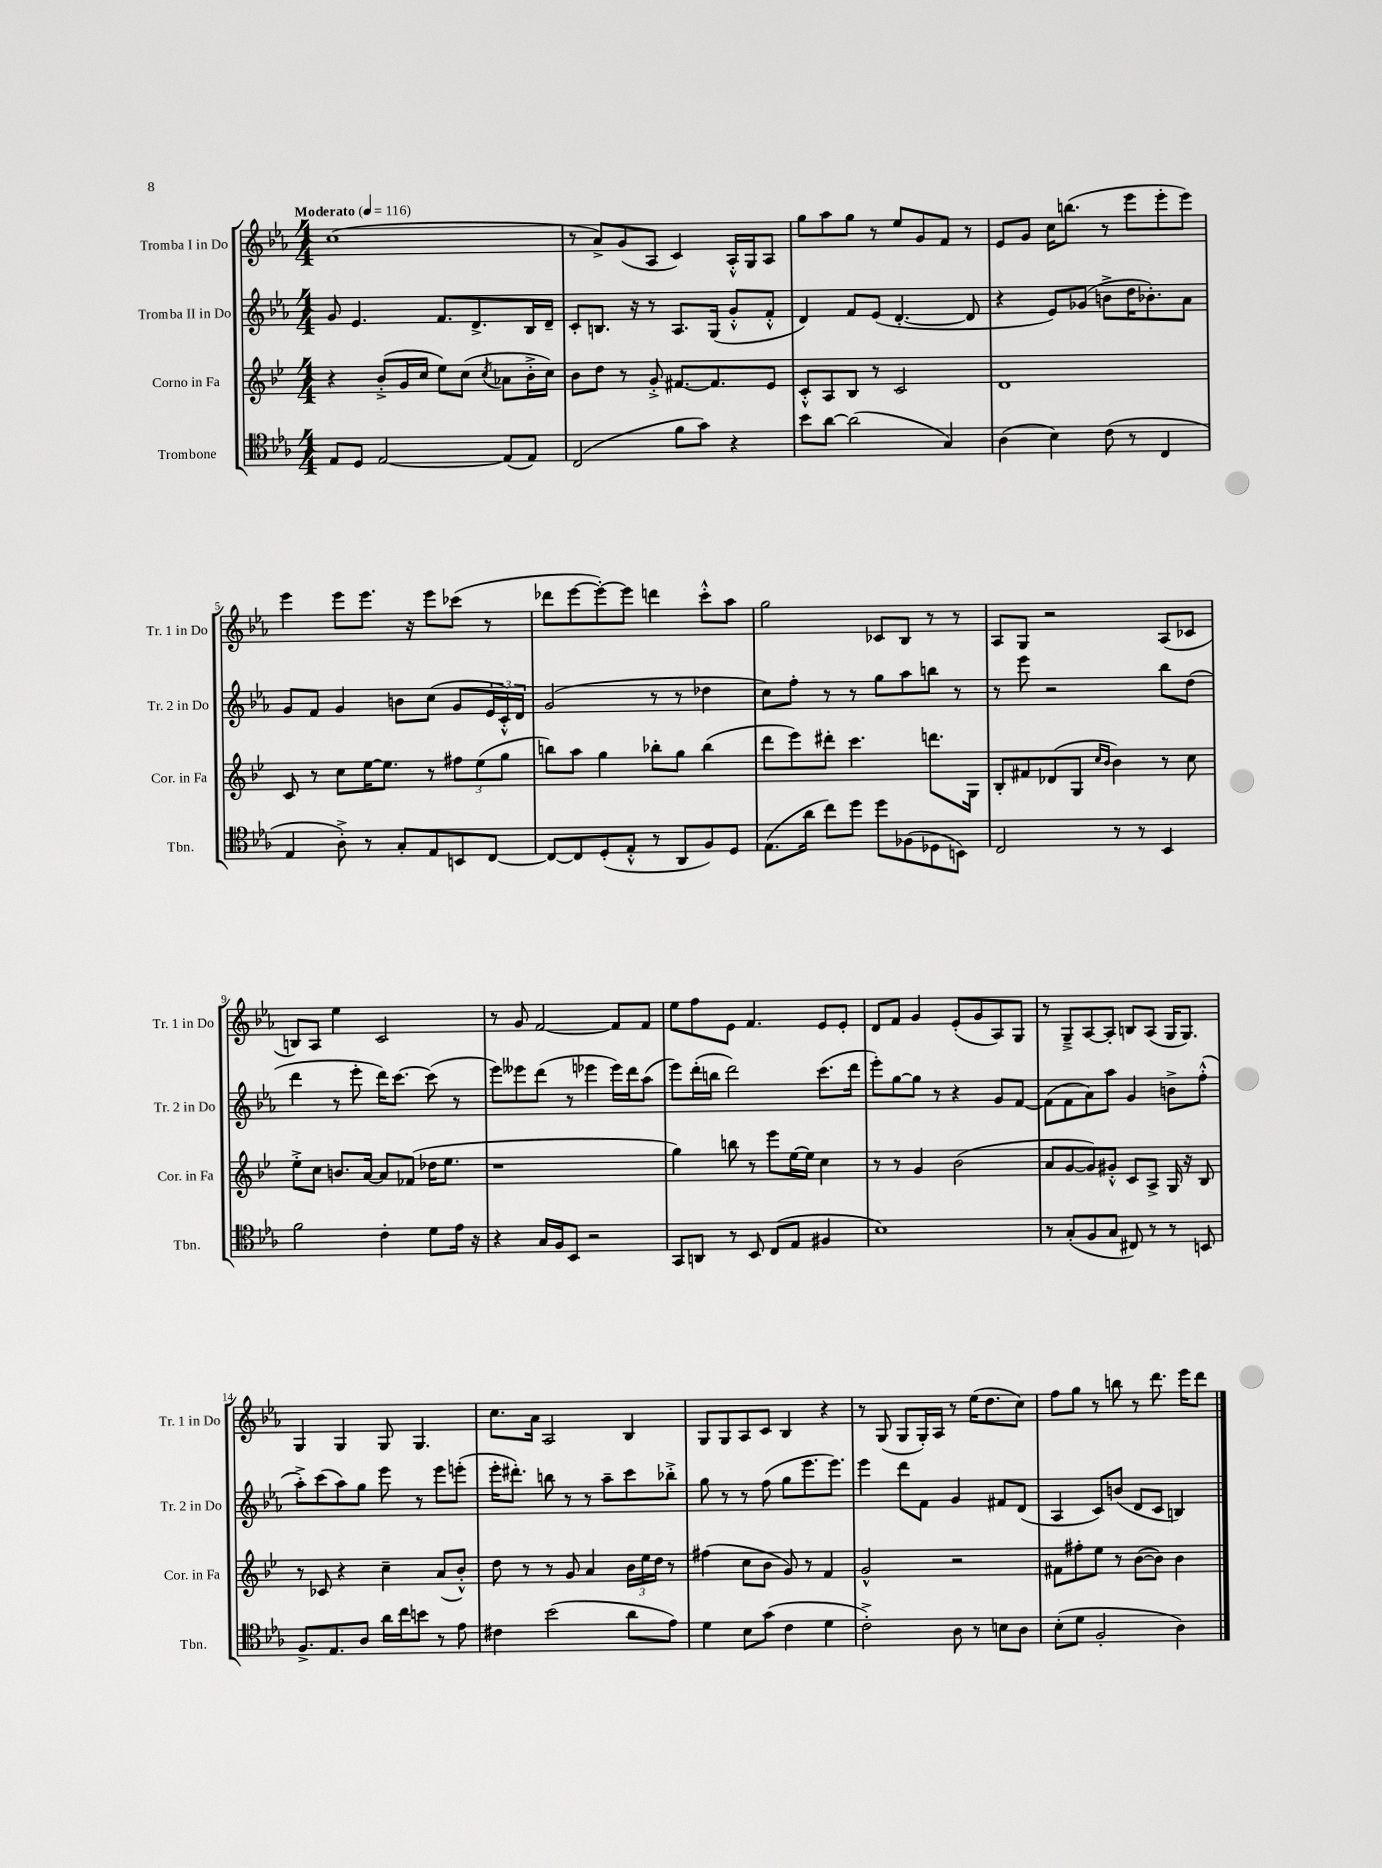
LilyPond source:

<<
\new StaffGroup <<
\new Staff = "s0" \with { instrumentName = "Tromba I in Do" shortInstrumentName = "Tr. 1 in Do" } {
    \clef treble \key ees \major \numericTimeSignature \time 4/4 \tempo "Moderato" 4 = 116
    c''1( |
    r8 aes'8->) g'8( aes8 c'4) aes16-.-^ g16 aes8 |
    g''8 aes''8 g''8 r8 ees''8 g'8 f'8 r8 |
    ees'8 g'8 c''16 b''8.( r8 ees'''8 ees'''8-. ees'''8) |
    ees'''4 ees'''8 ees'''8. r16 ees'''8 ces'''8( r8 |
    des'''8 ees'''8~ ees'''8~-.) ees'''8 d'''4 c'''8-.-^ aes''8 |
    g''2 ces'8 bes8 r8 r8 |
    aes8 g8 r2 aes8( ces'8 |
    b8) aes8 ees''4 c'2 |
    r8 g'8 f'2~ f'8 f'8 |
    ees''8 f''8 ees'8 f'4. ees'8 ees'8-. |
    d'8 f'8 g'4 ees'8-.( g'8 aes8) g8 |
    r8 g8---> aes8~ aes8-. b8 aes8( g16 g8.) |
    g4 g4 g8 g4. |
    c''8. aes'16 aes2 bes4 |
    g8 g8 aes8 c'8 bes4 r4 |
    r8 g8( g8 g16-.) aes16 r8 ees''16( d''8. c''8) |
    f''8 g''8 r8 b''8 r8 d'''8. ees'''16 d'''8 \bar "|." |
}
\new Staff = "s1" \with { instrumentName = "Tromba II in Do" shortInstrumentName = "Tr. 2 in Do" } {
    \clef treble \key ees \major \numericTimeSignature \time 4/4
    g'8 ees'4. f'8. d'8.-> bes16 d'16-- |
    c'8-. b8. r16 r8 aes8. g16( g'8-.-^ f'8-.-^ |
    d'4) f'8 ees'8( d'4.~-. d'8 |
    r4 ees'8) ges'8( b'8-> d''16 bes'8.-.) aes'8 |
    g'8 f'8 g'4 b'8 c''8( g'8 \tuplet 3/2 { ees'16 c'16-.-^) d'16 } |
    g'2( r8 r8 des''4 |
    c''8) f''8-. r8 r8 g''8 aes''8 b''8 r8 |
    r8 ees'''8 r2 bes''8 d''8( |
    d'''4 r8 ees'''8-. d'''16) c'''8.~ c'''8( r8 |
    ees'''8) eeses'''8 d'''8( r8 ees'''4 ees'''16) d'''16 aes''8( |
    ees'''8) d'''16-.( b''16 d'''2) c'''8.( d'''16 |
    ees'''8-.) g''8~ g''8 r8 r4 g'8 f'8~ |
    f'8( f'8 aes'8) aes''8 g'4 b'8-> f''8-.-^( |
    aes''8-.->) c'''8( aes''8) g''8 ees'''8 r8 ees'''8 e'''8-.( |
    ees'''16-. dis'''8.-.) b''8 r8 r8 aes''8-- c'''8 bes''8-.-> |
    g''8 r8 r8 f''8( g''8 ees'''8. ees'''8.) |
    ees'''4 d'''8 f'8 g'4 fis'8 d'8( |
    aes4 c'8) b'8( d'8 c'8 b4) \bar "|." |
}
\new Staff = "s2" \with { instrumentName = "Corno in Fa" shortInstrumentName = "Cor. in Fa" } {
    \clef treble \key bes \major \numericTimeSignature \time 4/4
    r4 bes'8-.->( g'16 c''16 ees''8) c''8( \acciaccatura { c''8 } aes'8 bes'16-.-> c''16) |
    bes'8 d''8 r8 g'8-.-> fis'8.~ fis'8. ees'8 |
    c'8-.-^ a8 bes8 r8 c'2 |
    d'1 |
    c'8 r8 c''8 ees''16~ ees''8. r8 \tuplet 3/2 { fis''8 ees''8( g''8 } |
    b''8) a''8 g''4 bes''8-. g''8 bes''4( |
    d'''8 ees'''8) dis'''8-. c'''4. d'''8. g16 |
    bes8-. fis'8 des'8( g8 \grace { c''16 bes'16 } bes'4) r8 c''8 |
    ees''8-.-> c''8 b'8. a'16~ a'8 fes'8( des''16 ees''8. |
    r1 |
    g''4) b''8 r8 ees'''8 ees''16~ ees''16 c''4 |
    r8 r8 g'4 bes'2( |
    a'8 g'8~ g'8) gis'8-.-^ c'8 a8-> g16 r16 bes8 |
    r8 ces'8 r4 c''4-- a'8( bes'8-.-^) |
    d''8 r8 r8 g'8 a'4 \tuplet 3/2 { bes'16 ees''16 d''16 } r8 |
    fis''4( c''8 bes'8 g'8) r8 f'4 |
    g'2-^ r2 |
    fis'8 fis''8-. ees''8 r8 bes'8~( bes'8) bes'4 \bar "|." |
}
\new Staff = "s3" \with { instrumentName = "Trombone" shortInstrumentName = "Tbn." } {
    \clef tenor \key ees \major \numericTimeSignature \time 4/4
    ees8 d8 ees2~ ees8( ees8) |
    c2( f'8 g'8) r4 |
    bes'8 aes'8~ aes'2( g4) |
    aes4( bes4) c'8( r8 c4 |
    ees4 aes8-.->) r8 g8-. ees8 b,8 c8~ |
    c8~ c8 d8-.( ees8-.-^ r8 aes,8 f8) d8 |
    ees8.( aes'16 c''8) d''8 d''8 fes8( des8 b,8) |
    c2 r8 r8 bes,4 |
    f'2 c'4-. d'8 ees'16 r16 |
    r4 g16 f16 bes,8 r2 |
    g,8 a,8 r8 bes,8 c8( ees8 fis4 |
    bes1) |
    r8 g8-.( f8 g8 cis8) r8 r8 b,8 |
    f8.-> ees8. aes8 aes'16 c''16 b'8 r8 ees'8 |
    cis'4 bes'2( aes'8 ees'8) |
    d'4 bes8 g'8( c'4 d'4 |
    c'2-.->) aes8 r8 b8 aes8 |
    bes8-.( d'8 f2-. aes4) \bar "|." |
}
>>
>>
